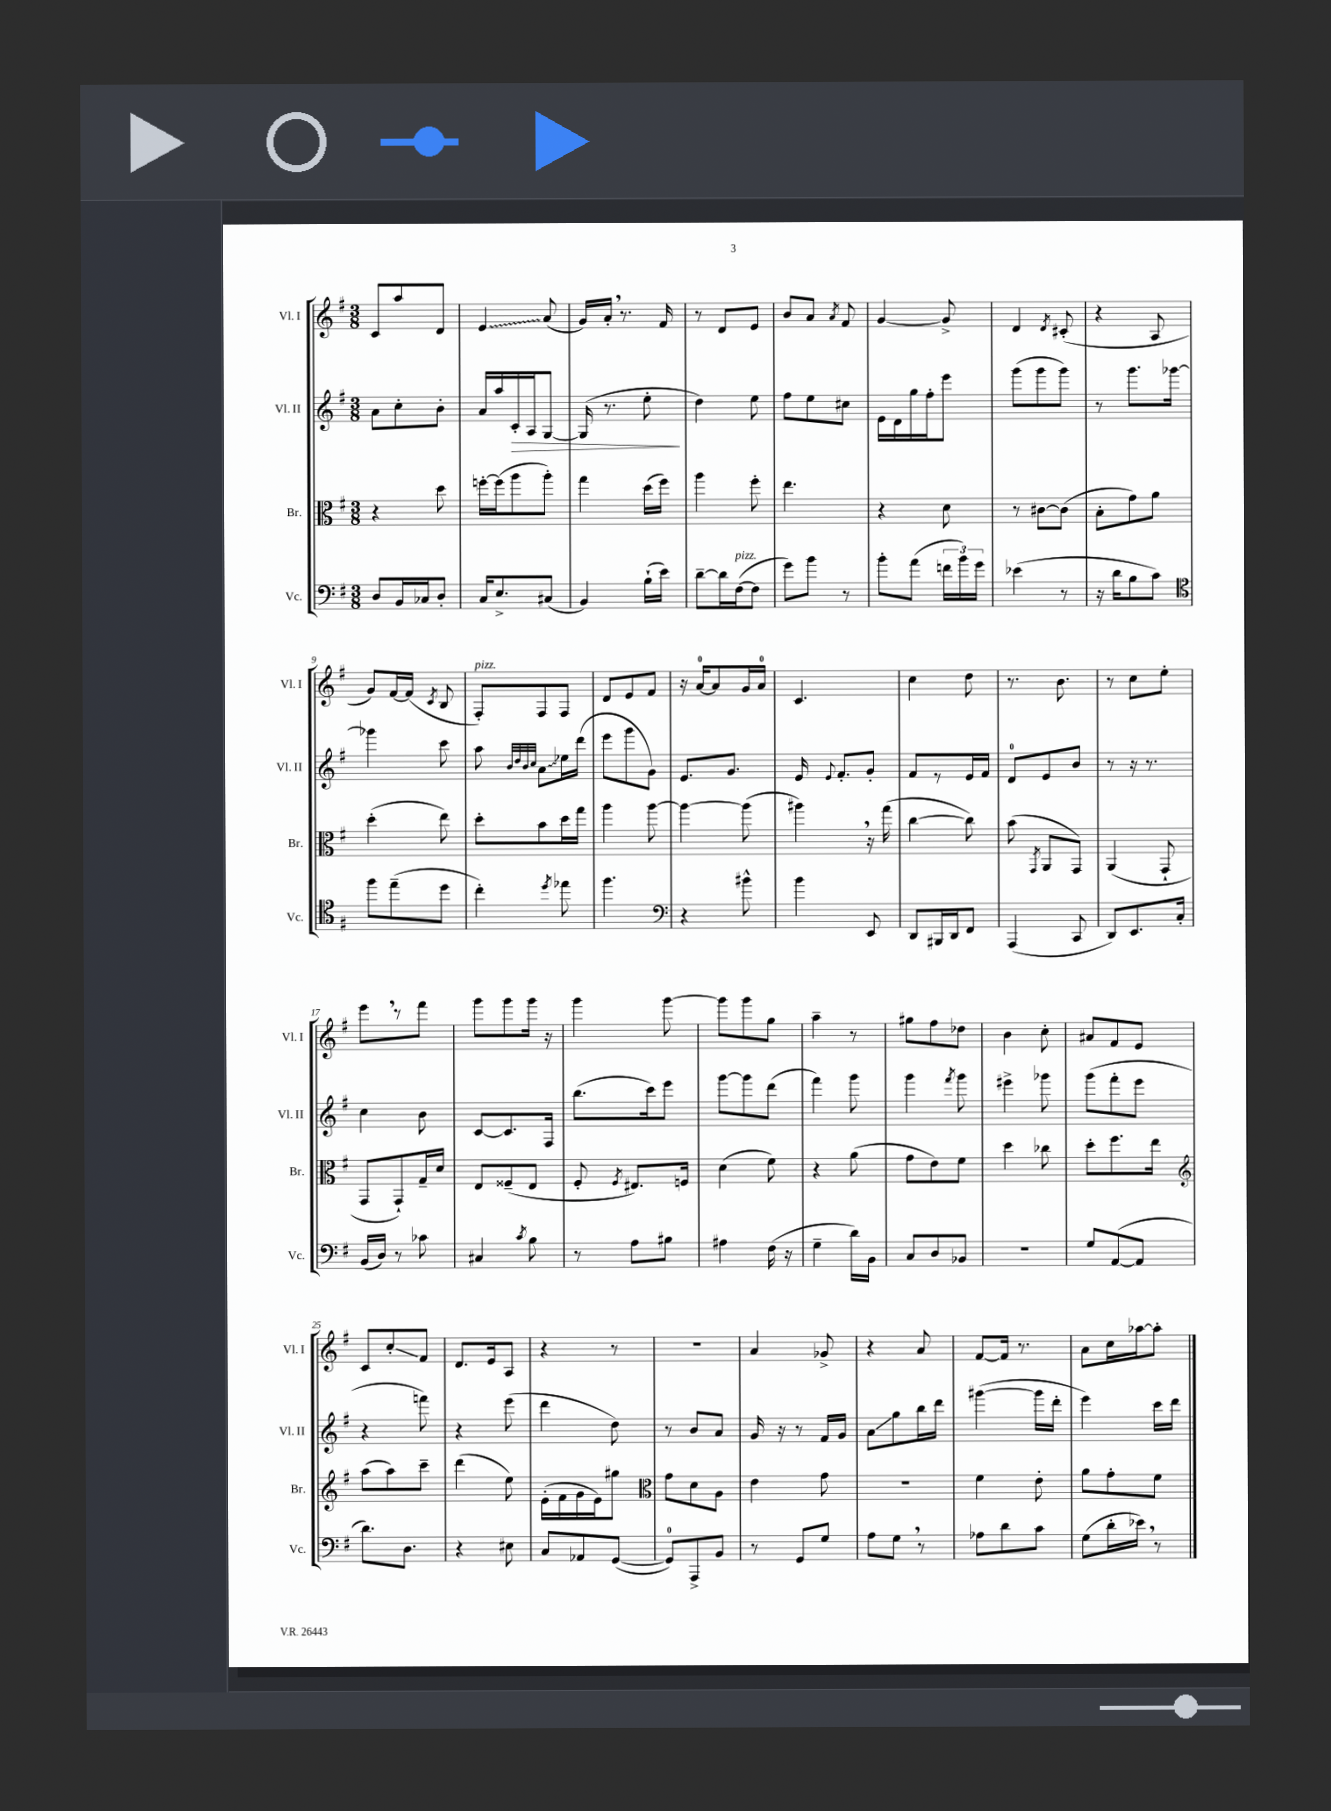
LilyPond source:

<<
\new StaffGroup <<
\new Staff = "s0" \with { instrumentName = "Vl. I" shortInstrumentName = "Vl. I" } {
    \clef treble \key g \major \numericTimeSignature \time 3/8
    \autoBeamOff c'8[ a''8 d'8] |
    \once \override Glissando.style = #'zigzag e'4\glissando a'8( |
    g'16[) a'16]-. \breathe r8. fis'16 |
    r8 d'8[ e'8] |
    b'8[ a'8] \acciaccatura { a'8 } fis'8 |
    g'4~ g'8-> |
    d'4 \acciaccatura { d'8 } cis'8-.( |
    r4 a8 |
    g'8[) fis'16~ fis'16]( \acciaccatura { c'8 } b8 |
    fis8[-.^\markup { \italic "pizz." }) fis8 fis8] |
    d'8[ e'8 fis'8] |
    r16 a'16[-0~ a'8 g'16 a'16]-0 |
    c'4. |
    c''4 d''8 |
    r8. b'8. |
    r8 c''8[ e''8]-. |
    e'''8[ \breathe r8 fis'''8] |
    g'''8[ g'''8 g'''16] r16 |
    g'''4 g'''8~ |
    g'''8[ g'''8 g''8] |
    a''4-- r8 |
    gis''8[ fis''8 des''8] |
    b'4 c''8-. |
    ais'8[ fis'8 e'8] |
    c'8[ c''8-.\glissando fis'8] |
    d'8.[ e'16 a8] |
    r4 r8 |
    R4. |
    a'4 ges'8-> |
    r4 a'8 |
    fis'8[~ fis'16] r8. |
    a'8[ c''16 aes''16~ aes''8]-. \bar "|." |
}
\new Staff = "s1" \with { instrumentName = "Vl. II" shortInstrumentName = "Vl. II" } {
    \clef treble \key g \major \numericTimeSignature \time 3/8
    \autoBeamOff a'8[ c''8-. b'8]-. |
    a'16[ a''16 c'16-.\> a16 g8]~ |
    g16( r8. e''8-.\! |
    d''4) e''8 |
    fis''8[ e''8 cis''8] |
    e'16[ d'16 g''16 fis''16-. e'''8] |
    g'''8[( g'''8 g'''8]) |
    r8 g'''8.[ ges'''16]~ |
    ges'''4 c'''8 |
    a''8 \grace { b'32[ d''32 b'32 c''32] } \once \override Glissando.style = #'zigzag a'8[\glissando ees''16 d'''16]( |
    e'''8[ g'''8 g'8]) |
    e'8.[ g'8.] |
    e'16 \appoggiatura { e'8 } fis'8.[-. g'8]-. |
    fis'8[ r8 e'16 fis'16] |
    d'8[-0 e'8 b'8] |
    r8 r16 r8. |
    c''4 b'8 |
    c'8[~ c'8. fis16] |
    b''8.[( c'''16) e'''8] |
    g'''8[~ g'''8 d'''8]( |
    fis'''4) g'''8 |
    g'''4 \acciaccatura { fis'''8 } g'''8 |
    eis'''4-> ges'''8 |
    g'''8[( fis'''8-. e'''8] |
    r4 f'''8) |
    r4 e'''8( |
    d'''4 d''8) |
    r8 b'8[ a'8] |
    g'16 r16 r8 fis'16[ g'16] |
    a'8[\glissando g''8 b''16 d'''16] |
    gis'''4~( gis'''16[ d'''16]-. |
    e'''4) c'''16[ d'''16] \bar "|." |
}
\new Staff = "s2" \with { instrumentName = "Br." shortInstrumentName = "Br." } {
    \clef alto \key g \major \numericTimeSignature \time 3/8
    \autoBeamOff r4 d''8 |
    f''16[~-. f''16( a''8 a''8]-.) |
    g''4 d''16[( fis''16]) |
    a''4 fis''8-. |
    e''4. |
    r4 d'8 |
    r8 cis'8[~ cis'8]( |
    b8[-. g'8) a'8] |
    d''4-.( e''8) |
    d''8[-. b'8 d''16 g''16] |
    a''4 a''8~ |
    a''4~ a''8( |
    ais''4) \breathe r16 g''16( |
    c''4~ c''8) |
    b'8( \acciaccatura { g,8 } a,8[ g,8]) |
    a,4( g,8-! |
    g,8[ g,8-!) g16-- d'16] |
    e8[ fisis8--( e8] |
    fis8-. \acciaccatura { fis8 } eis8.[) f16] |
    d'4( fis'8) |
    r4 a'8( |
    g'8[ e'8) fis'8] |
    d''4 ces''8 |
    d''8[-. fis''8. e''16] |
    \clef treble a''8[( a''8) c'''8]-- |
    d'''4( e''8) |
    e'16[-.( fis'16 g'16 e'16) gis''8] |
    \clef alto g'8[ d'8 a8] |
    e'4 g'8 |
    R4. |
    fis'4 e'8-. |
    a'8[ g'8-. fis'8] \bar "|." |
}
\new Staff = "s3" \with { instrumentName = "Vc." shortInstrumentName = "Vc." } {
    \clef bass \key g \major \numericTimeSignature \time 3/8
    \autoBeamOff d8[ b,16 ces16 d8]-. |
    c16[ e8.-> cis8]( |
    b,4) b16[-!( e'16]) |
    d'8[~-- d'16 fis16~^\markup { \italic "pizz." }( fis8] |
    g'8[) b'8] r8 |
    b'8[-. a'8]( \tuplet 3/2 { f'16[ b'16) g'16] } |
    ees'4( r8 |
    r16 d'16[ b8 c'8]) |
    \clef tenor fis''8[ e''8--( d''8] |
    c''4-.) \acciaccatura { d''8 } ees''8 |
    fis''4. |
    \clef bass r4 bis'8-^ |
    b'4 e,8 |
    d,8[ bis,,16 d,16 fis,8] |
    a,,4( c,8 |
    d,8[) e,8. c16]-. |
    b,16[( d16]) r8 ces'8 |
    cis4 \acciaccatura { c'8 } b8 |
    r8 a8[ bis8] |
    ais4 fis16( r16 |
    g4-- d'16[) b,16] |
    c8[ d8 bes,8] |
    R4. |
    g8[ a,8~( a,8] |
    d'8.[) d8.] |
    r4 eis8 |
    c8[ aes,8 g,8]~( |
    g,8[-0) a,,8-> b,8] |
    r8 g,8[ g8] |
    a8[ g8] \breathe r8 |
    aes8[ d'8 c'8] |
    g8[( d'16-. ees'16]) \breathe r8 \bar "|." |
}
>>
>>
